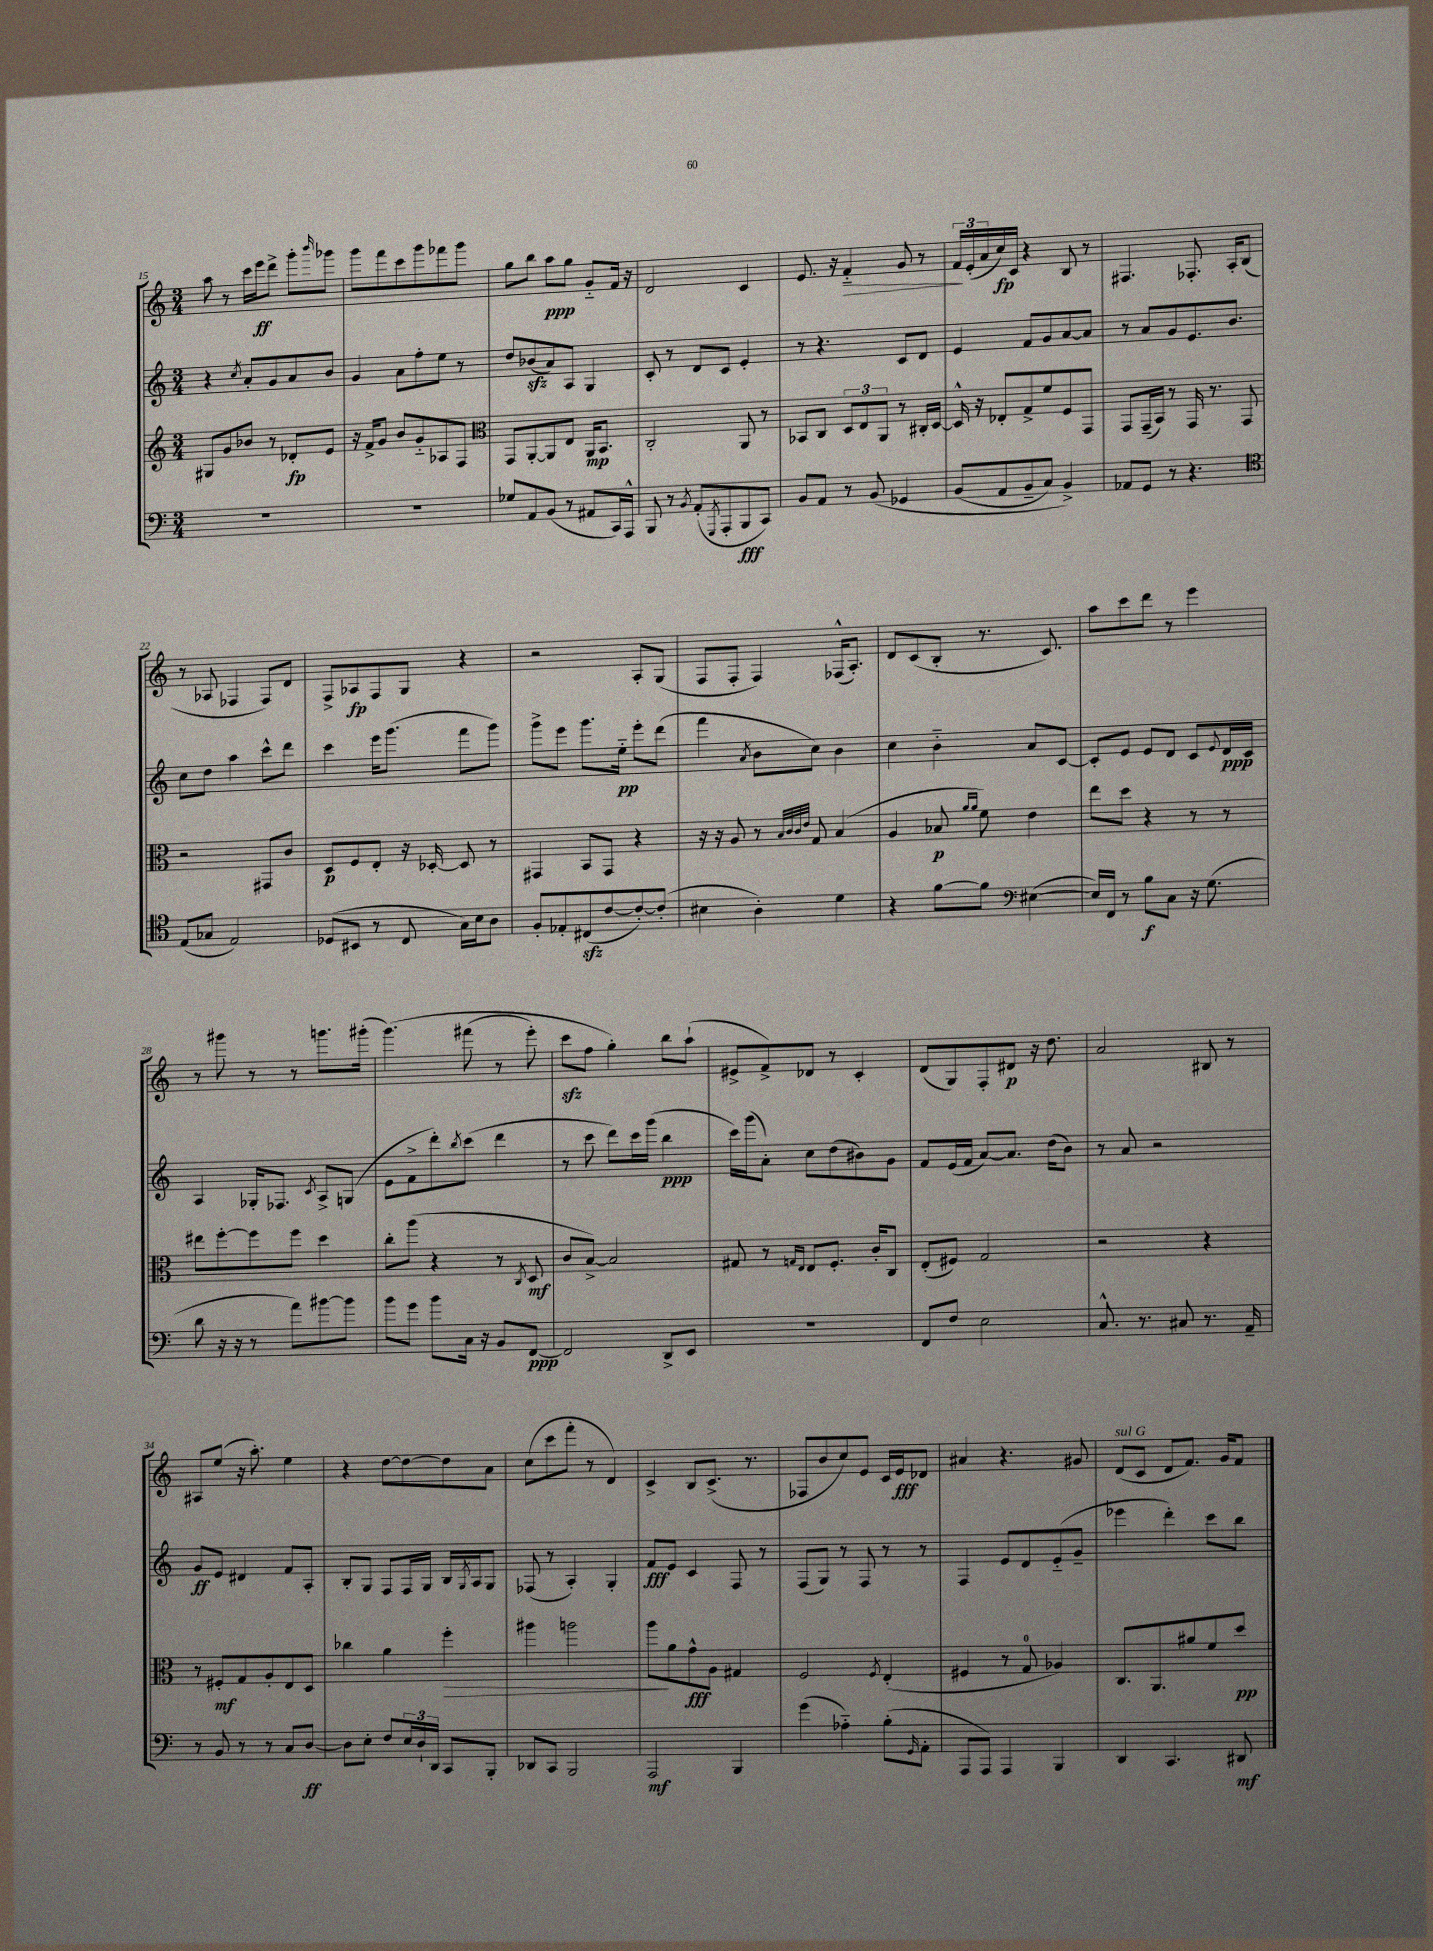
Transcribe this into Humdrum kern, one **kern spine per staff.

**kern	**kern	**kern	**kern
*staff4	*staff3	*staff2	*staff1
*clefF4	*clefG2	*clefG2	*clefG2
*k[]	*k[]	*k[]	*k[]
*M3/4	*M3/4	*M3/4	*M3/4
2.r	8G#/L	4r	8aa\
.	8g/	.	8r
.	.	8qcc/	.
.	8b-/J	8a'/L	16ccc\LL
.	.	.	16eee\J
.	8r	8g/	8ddd^\J
.	8d-'/L	8a/	8ggg'\L
.	.	.	16qqbbb/
.	8e/J	8b/J	8ggg-\J
=	=	=	=
2.r	16r	4g/	8ggg\L
.	16f^/LK	.	.
.	8g/J	.	8fff\
.	8b/L	8a\L	8ccc\
.	8g'~/	8ff'\	8ggg\
.	8A-/	8ee\J	8fff-\
.	8F/J	8r	8ggg\J
=	=	=	=
*	*clefC3	*	*
8G-/L	8GG/L	8dd/L	8gg\L
8AA/	[8AA'/	(8b-/	8bb\J
(8BB/J	8AA/]	8a/)	8aa\L
8r	8E/J	8A/J	8gg\J
8AA#/L	16AA/LK	4G/	8g'~/L
.	8.BB/J	.	.
16CC/L)	.	.	16f/Jk
16AAA^^/JJ	.	.	16r
=	=	=	=
8BBB/	2C'/	8c'/	2d/
8r	.	8r	.
8qBB/	.	.	.
(8AA'/L	.	8d/L	.
8qGGG/	.	.	.
8AAA'/	.	8c/J	.
8BBB/	8AA/	4e'/	4c/
8CC/J)	8r	.	.
=	=	=	=
8BB/L	8BB-/L	8r	8.e/
8AA/J	8C/J	4.r	.
.	.	.	16r
8r	12D/L	.	4f'~/
.	12E/	.	.
&(8BB/	.	.	.
.	12AA/J	.	.
4GG-/	8r	8c/L	8g/
.	16C#'/LL	8d/J	8r
.	[16D/JJ	.	.
=	=	=	=
(8BB/L	16D^^/]	4e/	24f/LL
.	.	.	(24e'/
.	16r	.	.
.	.	.	24a/
8AA/	8E-'/L	.	16cc/)
.	.	.	16c/JJ
8BB~/	8G^/	8f/L	4r
8C/J)	8f/	8g/	.
4BB^/&)	8F/	[8a/	8B/
.	8GG/J	8a/]J	8r
=	=	=	=
8AA-/L	8GG/L	8r	4.F#/
8GG/J	(16GG~/L	8a/L	.
.	16BB/JJ)	.	.
8r	8r	8g/	.
4.r	16GG/	8.e/	8.F-'/
.	8.r	.	.
.	.	8.b/J	16A'/LK
.	8GG/	.	(8B/J
=	=	=	=
*clefC4	*	*	*
(8E/L	2r	8cc\L	8r
8G-/J	.	8dd\J	8A-/
2E/)	.	4aa\	4F-/
.	8GG#/L	8ccc^^\L	8F-/L)
.	8c/J	8ddd\J	8d/J
=	=	=	=
(8D-/L	8D/L	4ccc\	8F^/L
8BB#/J	8F/	.	8A-/
8r	8E'/J	16eee\LK	8F/
.	.	(8.ggg\J	.
8C/	16r	.	8G/J
.	[16D-'/	.	.
16G\LL)	8D-/]	8fff\L	4r
16B\J	.	.	.
8A\J	8r	8ggg\J)	.
=	=	=	=
8F'/L	4GG#/	8ggg^\L	2r
8E-'/	.	8eee\J	.
(8C#/	8BB/L	8.ggg\L	.
[8c/	8GG#/J	.	.
.	.	16ee'~\Jk	.
8c'/_)	4r	8eee'\L	8A'/L
(8c'/]J	.	(8ddd\J	(8G/J
=	=	=	=
4B#\	16r	4fff\	8F/L
.	16r	.	.
.	8A/	.	8F'/J
.	.	8qa/	.
4A'\)	8r	8b\L	4F/)
.	32qqB/LLL	.	.
.	32qqc/	.	.
.	32qqc/	.	.
.	32qqe/JJJ	.	.
.	8G/	8cc\J)	.
4d\	(4B/	4b\	(16F-^^/LK
.	.	.	8.A'/J)
=	=	=	=
4r	4A/	4cc\	8d/L
.	.	.	(8c/
[8f\L	8B-/	4b'~\	8B'/J
.	16qqa/LL	.	.
.	16qqa/JJ	.	.
8f\]J	8f\)	.	8.r
*clefF4	*	*	*
([4E#\	4e\	8a/L	.
.	.	.	8.c/)
.	.	[8c/J	.
=	=	=	=
16E#/]LL)	8ee\L	8c'/]L	8aa\L
16FF/JJ	.	.	.
8r	8dd\J	8e/J	8ccc\
8B\L	4r	8e/L	8ddd\J
8C\J	.	8d/J	8r
16r	8r	8c/L	4eee\
(8.G\	.	.	.
.	.	8qqe/	.
.	8r	16d/L	.
.	.	16c/JJ	.
=	=	=	=
8d\	8ee#\L	4A/	8r
16r	[8ff'\	.	8ggg#\
16r	.	.	.
8r	8ff\]	16G-'/LK	8r
.	.	8.F-/J	.
8a\L)	8ff\J	.	8r
.	.	8qc/	.
[8b#\	4dd\	8A^/L	8.ggg\L
8b#\]J	.	(8G/J	.
.	.	.	(16ggg#'\Jk
=	=	=	=
8b\L	8cc'\L	8e\L	&(4.ggg\)
8g\J	(8aa\J	8f^\	.
8b\L	4r	8ddd'\)	.
.	.	8qbb/	.
16C\Jk	.	(8ccc\J	(8fff#\
16r	.	.	.
8BB/L	8r	4ddd\	8r
.	8qC/	.	.
[8FF/J	8D/	.	8eee'\)
=	=	=	=
2FF/]	8c/L	8r	8ccc\L
.	[8B^/J)	8ccc\	8ff\J
.	2B/]	8ddd\L)	4gg'\&)
.	.	16ccc\L	.
.	.	(16ggg\JJ	.
8DD^/L	.	4bb\	8bb\L
8EE/J	.	.	(8aa`\J
=	=	=	=
2.r	8G#/	16ccc\LL)	8e#^/L
.	.	(16ggg\J	.
.	8r	8a'\J)	8f^/)
.	16qqG/LL	.	.
.	16qqE/JJ	.	.
.	8E/L	8cc\L	8d-/J
.	8.F'/J	(8dd\	8r
.	.	8b#\)	4c'/
.	16c'/LK	.	.
.	8C/J	8g\J	.
=	=	=	=
8FF/L	(8E'/L	8f/L	(8d/L
8F/J	8F#/J)	(16e/L	8G/)
.	.	16f/JJ	.
2E\	2G/	[8a/L)	8F'/
.	.	8.a/]J	8d#/J
.	.	.	16r
.	.	(16dd\LK	8.dd\
.	.	8b\J)	.
=	=	=	=
8.C^^/	2r	8r	2a/
.	.	8a/	.
8.r	.	.	.
.	.	2r	.
8C#/	.	.	.
8.r	4r	.	8B#/
.	.	.	8r
16AA~/	.	.	.
=	=	=	=
8r	8r	8g/L	8A#/L
8BB/	8F#'/L	8e/J	(8ee/J
8r	8G/	4d#/	16r
.	.	.	8.aa'\)
8r	8A'/	.	.
8C/L	8E/	8f/L	4ee\
[8D/J	8D/J	8A'/J	.
=	=	=	=
8D\]L	4cc-\	8B'/L	4r
8E'\J	.	8G/J	.
8F/L	4a\	8F/L	[8dd\L
24E/L	.	16F/L	8dd\_
24D`/	.	.	.
.	.	16G/JJ	.
24DD/JJ	.	.	.
8CC/L	4ff'\	16B/LL	8dd\]
.	.	8qG/	.
.	.	16A/J	.
8BBB'/J	.	8G/J	8a\J
=	=	=	=
8DD-/L	4aa#\	(8F-/	(8cc\L
8CC/J	.	8r	8ccc\
2BBB/	2aa\	4A'/)	8fff'\J
.	.	.	8r
.	.	4G'/	4d/)
=	=	=	=
2AAA/	8aa\L	8f/L	4c^/
.	8a\	8e/J	.
.	8g^^\	4c/	8B/L
.	8A\J	.	(8.c^/J
4BBB/	4G#/	8F/	.
.	.	.	8.r
.	.	8r	.
=	=	=	=
(4g\	2F/	(8F/L	8F-/L
.	.	8G/J)	8b/
4A-'~\)	.	8r	8cc/)
.	.	8F/	8e/J
.	8qF/	.	.
(8B'\L	(4E'/	8r	16c/LL
.	.	.	16e/J
16qqGG/	.	.	.
8AA'\J	.	8r	8d-/J
=	=	=	=
8AAA/L	4F#/	4F/	4a#/
8AAA/J)	.	.	.
4AAA/	8r	8e/L	4.r
.	8G/	8d/	.
4BBB/	4A-/)	(8e'~/	.
.	.	8g~/J	8g#/
=	=	=	=
4DD/	8.C/L	4eee-\	(8d/L
.	.	.	8c/J
.	8.AA/	.	.
4.CC/	.	4ddd'\)	8d/L
.	8a#/	.	8.f/J)
.	8f/	8ccc\L	.
.	.	.	16g/LK
8DD#/	8dd/J	8bb\J	8f/J
==	==	==	==
*-	*-	*-	*-
